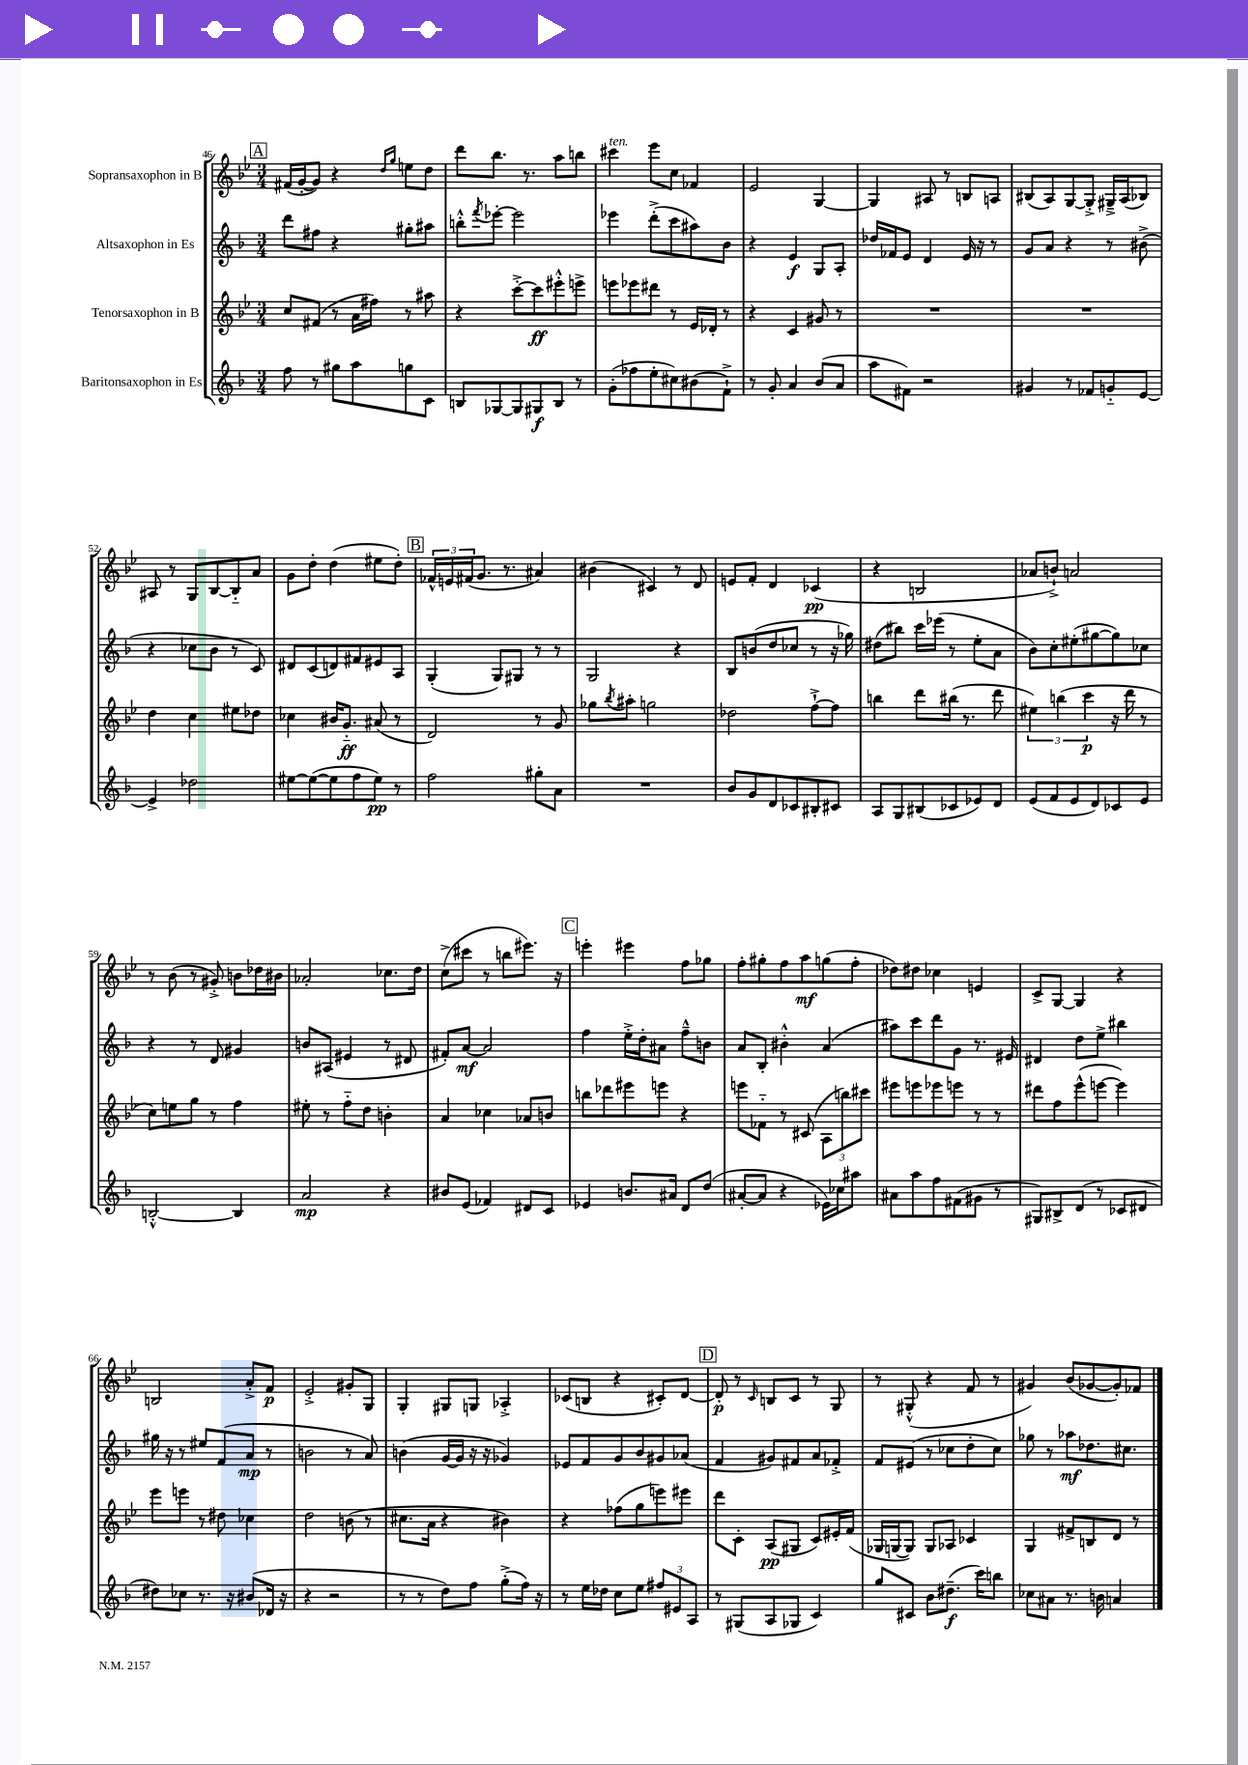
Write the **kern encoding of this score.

**kern	**dynam	**kern	**dynam	**kern	**dynam	**kern	**dynam
*part4	*part4	*part3	*part3	*part2	*part2	*part1	*part1
*staff4	*staff4	*staff3	*staff3	*staff2	*staff2	*staff1	*staff1
*I"Baritonsaxophon in Es	*	*I"Tenorsaxophon in B	*	*I"Altsaxophon in Es	*	*I"Sopransaxophon in B	*
*clefG2	*	*clefG2	*	*clefG2	*	*clefG2	*
*k[b-]	*	*k[b-e-]	*	*k[b-]	*	*k[b-e-]	*
*M3/4	*	*M3/4	*	*M3/4	*	*M3/4	*
!!LO:REH:place=s1:t=A
=46	=46	=46	=46	=46	=46	=46	=46
8ff\	.	8cc/L	.	8ddd\L	.	(16f#X/LL	.
.	.	.	.	.	.	[16g'/J	.
8r	.	(8f#X/J	.	8ff#X\J	.	8g/J])	.
8gg#X\L	.	8r	.	4r	.	4r	.
8aa\	.	16a\LL	.	.	.	.	.
.	.	16ff#X\JJ)	.	.	.	.	.
.	.	.	.	.	.	16qqdd/LL	.
.	.	.	.	.	.	16qqgg/JJ	.
8ggn\	.	8r	.	8gg#X'\L	.	8een\L	.
8c\J	.	8aa#X\	.	8aa#X\J	.	8dd\J	.
=47	=47	=47	=47	=47	=47	=47	=47
8Bn/L	.	4r	.	8bbn'^^\L	.	8ddd\L	.
.	.	.	.	8qfff/	.	.	.
[8G-X/	.	.	.	[8eee-X'\J	.	8.bb-\J	.
8G-/]	.	[8ccc'^\L	.	2eee-\]	.	.	.
.	.	.	.	.	.	8.r	.
8G#X/	f	8ccc\]	ff	.	.	.	.
8B/J	.	8eee#X'^^\	.	.	.	8aa\L	.
8r	.	8eeen^\J	.	.	.	8bbn\J	.
=48	=48	=48	=48	=48	=48	=48	=48
!	!	!	!	!	!	!LO:TX:a:i:t=ten.	!
(8g'\L	.	8eeen\L	.	4eee-X\	.	4ccc#X\	.
8ff-X\	.	8eee-X\	.	.	.	.	.
8ee'\	.	8ddd#X\J	.	(8ddd'^\L	.	8eee-\L	.
8cc#X\)	.	8r	.	8ccc\	.	8cc\J	.
(8b#X\	.	16e-/LL	.	8aa#X\)	.	4f-X/	.
.	.	16d-X'/JJ	.	.	.	.	.
8f`^\J)	.	8r	.	8b-\J	.	.	.
=49	=49	=49	=49	=49	=49	=49	=49
8r	.	4r	.	4r	.	2e-/	.
8g'/	.	.	.	.	.	.	.
4a/	.	4c/	.	4e/	f	.	.
(8b-/L	.	8g#X/	.	8G/L	.	[4G/	.
8a/J	.	8r	.	8A'/J	.	.	.
=50	=50	=50	=50	=50	=50	=50	=50
8aa\L	.	2.r	.	16dd-X/LL	.	4G/]	.
.	.	.	.	16f-X/J	.	.	.
8f#X\J)	.	.	.	8e/J	.	.	.
2r	.	.	.	4d/	.	8A#X/	.
.	.	.	.	.	.	8r	.
.	.	.	.	16e/	.	8Bn/L	.
.	.	.	.	16r	.	.	.
.	.	.	.	8r	.	8An/J	.
=51	=51	=51	=51	=51	=51	=51	=51
4g#X/	.	2.r	.	8g/L	.	(8B#X/L	.
.	.	.	.	8a/J	.	8A/)	.
8r	.	.	.	4r	.	[8G/	.
8f-X/L	.	.	.	.	.	8G'^/J]	.
8gn/	.	.	.	8r	.	16G#X~^/LL	.
.	.	.	.	.	.	(16A/J	.
[8e/J	.	.	.	(8b#X^\	.	8B-X/J)	.
!!LO:LB:g=z
=52	=52	=52	=52	=52	=52	=52	=52
4e^/]	.	4dd\	.	4r	.	8A#X/	.
.	.	.	.	.	.	8r	.
2dd-X\	.	4cc\	.	8cc-X\L	.	8G/L	.
.	.	.	.	8b-\J	.	[8B-/	.
.	.	8ee#X\L	.	8r	.	8B-/]	.
.	.	8dd-X\J	.	8c/)	.	8a/J	.
=53	=53	=53	=53	=53	=53	=53	=53
[8ee#X\L	.	4cc-X\	.	8d#X/L	.	8g\L	.
(8ee#\_	.	.	.	(8c/	.	8dd'\J	.
8ee#\]	.	16b#X/KL	.	8dn/)	.	(4dd\	.
.	.	8.g/J	ff	.	.	.	.
8ff\	.	.	.	8f#X/	.	.	.
8ee#\J)	pp	(8a#X/	.	8e#X/	.	8ee#X\L	.
8r	.	8r	.	8A/J	.	8dd'\J)	.
!!LO:REH:place=s1:t=B
=54	=54	=54	=54	=54	=54	=54	=54
2ff\	.	2d/)	.	(4G'/	.	24f-X^^/LL	.
.	.	.	.	.	.	24en/	.
.	.	.	.	.	.	(24f#X/J	.
.	.	.	.	.	.	8.g/J	.
.	.	.	.	8G/L)	.	.	.
.	.	.	.	.	.	8.r	.
.	.	.	.	8G#X/J	.	.	.
8gg#X'\L	.	8r	.	8r	.	4a#X/)	.
8a\J	.	8g/	.	8r	.	.	.
=55	=55	=55	=55	=55	=55	=55	=55
2.r	.	8gg-X\L	.	2G/	.	(4b#X\	.
.	.	8qbb-/	.	.	.	.	.
.	.	8aa#X'\J	.	.	.	.	.
.	.	2ggn\	.	.	.	4c#X/)	.
.	.	.	.	4r	.	8r	.
.	.	.	.	.	.	8d/	.
=56	=56	=56	=56	=56	=56	=56	=56
8b-/L	.	2dd-X\	.	8B-/L	.	8en/L	.
8g/	.	.	.	(8bn/	.	8f'/J	.
8d/	.	.	.	8dd/	.	4d/	.
8c-X/	.	.	.	8cc-X/J	.	.	.
8B#X'/	.	[8ff`^\L	.	8r	.	(4c-X/	pp
8c#X/J	.	8ff\J]	.	16r	.	.	.
.	.	.	.	16gg-X\)	.	.	.
=57	=57	=57	=57	=57	=57	=57	=57
8A/L	.	4bbn\	.	(8dd#X\L	.	4r	.
8G/	.	.	.	8bb#X\J)	.	.	.
(8B#X/	.	8ddd\L	.	16ccc\LL	.	2Bn/	.
.	.	.	.	(16eee-X\JJ	.	.	.
8c-X/	.	(16bb#X\Jk	.	8r	.	.	.
.	.	8.r	.	.	.	.	.
8e-X/)	.	.	.	8ee'\L	.	.	.
8d/J	.	8ddd\	.	8a\J	.	.	.
=58	=58	=58	=58	=58	=58	=58	=58
(8e/L	.	6ee#X\)	.	8b-\L)	.	8a-X/L	.
8f/	.	.	.	8cc'\	.	8bn`^/J)	.
.	.	(6bbn\	.	.	.	.	.
8e/	.	.	.	(8ee#X'\	.	2an/	.
.	.	6ccc\	p	.	.	.	.
8d/)	.	.	.	[8gg#X\	.	.	.
8c-X/	.	16r	.	8gg#\])	.	.	.
.	.	16ddd\	.	.	.	.	.
8e/J	.	8r	.	8cc-X\J	.	.	.
!!LO:LB:g=z
=59	=59	=59	=59	=59	=59	=59	=59
[2Bn'^^/	.	8cc\L)	.	4r	.	8r	.
.	.	8een\	.	.	.	(8b-\	.
.	.	8gg\J	.	8r	.	8r	.
.	.	8r	.	8d/	.	8g#X'^/)	.
4B/]	.	4ff\	.	4g#X/	.	8bn\L	.
.	.	.	.	.	.	16dd-X\L	.
.	.	.	.	.	.	16b#X\JJ	.
=60	=60	=60	=60	=60	=60	=60	=60
2a/	mp	8ee#X'\	.	8bn/L	.	2a-X'/	.
.	.	8r	.	(8A#X/J	.	.	.
.	.	8ff\L	.	4e#X/	.	.	.
.	.	8dd\J	.	.	.	.	.
4r	.	4bn'\	.	8r	.	8.cc-X\L	.
.	.	.	.	8d#X/	.	.	.
.	.	.	.	.	.	16dd\Jk	.
=61	=61	=61	=61	=61	=61	=61	=61
8b#X/L	.	4a/	.	8f#X'/L)	.	(8cc^\L	.
(8e/J	.	.	.	[8a/J	mf	8ccc#X\J	.
4f-X/)	.	4cc-X\	.	2a/]	.	8r	.
.	.	.	.	.	.	8bbn\L	.
8d#X/L	.	8a-X/L	.	.	.	8.eee#X\J)	.
8c/J	.	8bn/J	.	.	.	.	.
.	.	.	.	.	.	16r	.
!!LO:REH:place=s1:t=C
=62	=62	=62	=62	=62	=62	=62	=62
4e-X/	.	8bbn\L	.	4ff\	.	4eeen'\	.
.	.	8ddd-X\	.	.	.	.	.
8.bn/L	.	8eee#X\	.	16ee'^\LL	.	4eee#X\	.
.	.	.	.	16dd'\J	.	.	.
.	.	8eeen\J	.	8a#X\J	.	.	.
16a#X/Jk	.	.	.	.	.	.	.
8d/L	.	4r	.	8ff~^^\L	.	8ff\L	.
(8dd/J	.	.	.	8bn\J	.	8gg-X\J	.
=63	=63	=63	=63	=63	=63	=63	=63
[8a#X'/L	.	8eeen\L	.	8a/L	.	8ff'\L	.
8a#/J]	.	8f-X\J	.	8B-'/J	.	8gg#X'\	.
4r	.	8r	.	4b#X'^^\	.	8ff\	.
.	.	(8c#X/	.	.	.	8aa\	mf
16e-X\LL)	.	12A\L	.	(4a/	.	(8ggn\	.
16cc-X\J	.	.	.	.	.	.	.
.	.	12bbn\)	.	.	.	.	.
8aa#X\J	.	.	.	.	.	8ff'\J	.
.	.	12ccc#X\J	.	.	.	.	.
=64	=64	=64	=64	=64	=64	=64	=64
8a#X\L	.	8eee#X\L	.	8aa#X\L)	.	8dd-X\L)	.
8aa\	.	8eeen\	.	8ccc\	.	8dd#X\J	.
8ff\	.	8eee-X\	.	8ddd\	.	4cc-X\	.
(8f#X\	.	8eeen\J	.	8g\J	.	.	.
8g#X\J	.	8r	.	8.r	.	4en/	.
8r	.	8r	.	.	.	.	.
.	.	.	.	16e#X/	.	.	.
=65	=65	=65	=65	=65	=65	=65	=65
8G#X/L)	.	8ddd#X\L	.	4d#X/	.	8c^/L	.
8B#X^/	.	8ff\	.	.	.	[8G/J	.
(8d/J	.	(8eee-^^\	.	8dd\L	.	4G/]	.
8r	.	[8eeen\J	.	8ee^\J	.	.	.
8c-X/L	.	4eee\])	.	4bb#X\	.	4r	.
8d#X/J	.	.	.	.	.	.	.
!!LO:LB:g=z
=66	=66	=66	=66	=66	=66	=66	=66
8dd#X\L)	.	8eee-\L	.	16gg#X\	.	2Bn/	.
.	.	.	.	16r	.	.	.
8cc-X\J	.	8eeen\J	.	8r	.	.	.
8.r	.	8r	.	8ee#X/L	.	.	.
.	.	8dd#X\	.	(8f/	.	.	.
16r	.	.	.	.	.	.	.
(8b#X/L	.	4cc-X\	.	8a/J	mp	8a'^/L	.
16d-X/Jk	.	.	.	8r	.	8f/J	p
16r	.	.	.	.	.	.	.
=67	=67	=67	=67	=67	=67	=67	=67
4r	.	2dd\	.	2bn\	.	2e-'^/	.
2r	.	.	.	.	.	.	.
.	.	(8bn\	.	8r	.	8g#X'/L	.
.	.	8r	.	8a/)	.	8G/J	.
=68	=68	=68	=68	=68	=68	=68	=68
8r	.	8.cc#X\L	.	(4bn\	.	4G'/	.
8r	.	.	.	.	.	.	.
.	.	16a\Jk	.	.	.	.	.
8dd\L)	.	4r	.	[16g/LL	.	8G#X/L	.
.	.	.	.	16g/JJ]	.	.	.
8ff\J	.	.	.	16r	.	8Gn/J	.
.	.	.	.	16r	.	.	.
(8gg'^\L	.	4b#X\)	.	4g-X/)	.	4A-X'^/	.
16ff\Jk)	.	.	.	.	.	.	.
16r	.	.	.	.	.	.	.
=69	=69	=69	=69	=69	=69	=69	=69
8r	.	4r	.	8e-X/L	.	(8c-X/L	.
16ee\LL	.	.	.	8f/	.	8Bn/J	.
16dd-X\JJ	.	.	.	.	.	.	.
8cc\L	.	(8ff-X\L	.	8g/	.	4r	.
8ee\J	.	8gg\	.	8b-/	.	.	.
12ff#X/L	.	8eeen\)	.	8g#X/	.	8c#X'/L)	.
12e#X/	.	.	.	.	.	.	.
.	.	8eee#X\J	.	(8a-X/J	.	[8d/J	.
12A/J	.	.	.	.	.	.	.
!!LO:REH:place=s1:t=D
=70	=70	=70	=70	=70	=70	=70	=70
8r	.	8ddd\L	.	4f/	.	8d'/]	p
(8G#X/L	.	8c'\J	.	.	.	8r	.
.	.	.	.	.	.	16qqc/	.
8A/	.	(8A/L	pp	8g#X/L)	.	8Bn/L	.
8G-X/J	.	8G#X/J	.	8f#X/	.	8c/J	.
4c/)	.	8c/L)	.	8a/	.	8r	.
.	.	16e#X'/L	.	8f-X'^/J	.	8G/	.
.	.	(16f/JJ	.	.	.	.	.
=71	=71	=71	=71	=71	=71	=71	=71
8gg/L	.	16G-X/LL	.	8f/L	.	8r	.
.	.	[16Gn/J	.	.	.	.	.
8c#X/J	.	8G/J])	.	(8e#X/J	.	(8G#X'^^/	.
8b-\L	.	8G/L	.	8r	.	4r	.
(8.dd#X~\J	f	8A-X/J	.	8cc-X\L	.	.	.
.	.	4c-X/	.	8dd'\	.	8f/	.
16ccc\KL)	.	.	.	.	.	.	.
8bbn\J	.	.	.	8cc-\J)	.	8r	.
=72	=72	=72	=72	=72	=72	=72	=72
8cc-X\L	.	4G/	.	8gg-X\	.	4g#X/)	.
8a#X\J	.	.	.	8r	.	.	.
8.r	.	8f#X^/L	.	8aa-X\L	mf	(8b-/L	.
.	.	8Bn/	.	8.dd-X\	.	[8g-X/	.
16bn\	.	.	.	.	.	.	.
4an/	.	8d/J	.	.	.	8g-'/])	.
.	.	.	.	8.cc#X\J	.	.	.
.	.	8r	.	.	.	8f-X/J	.
==	==	==	==	==	==	==	==
*-	*-	*-	*-	*-	*-	*-	*-
